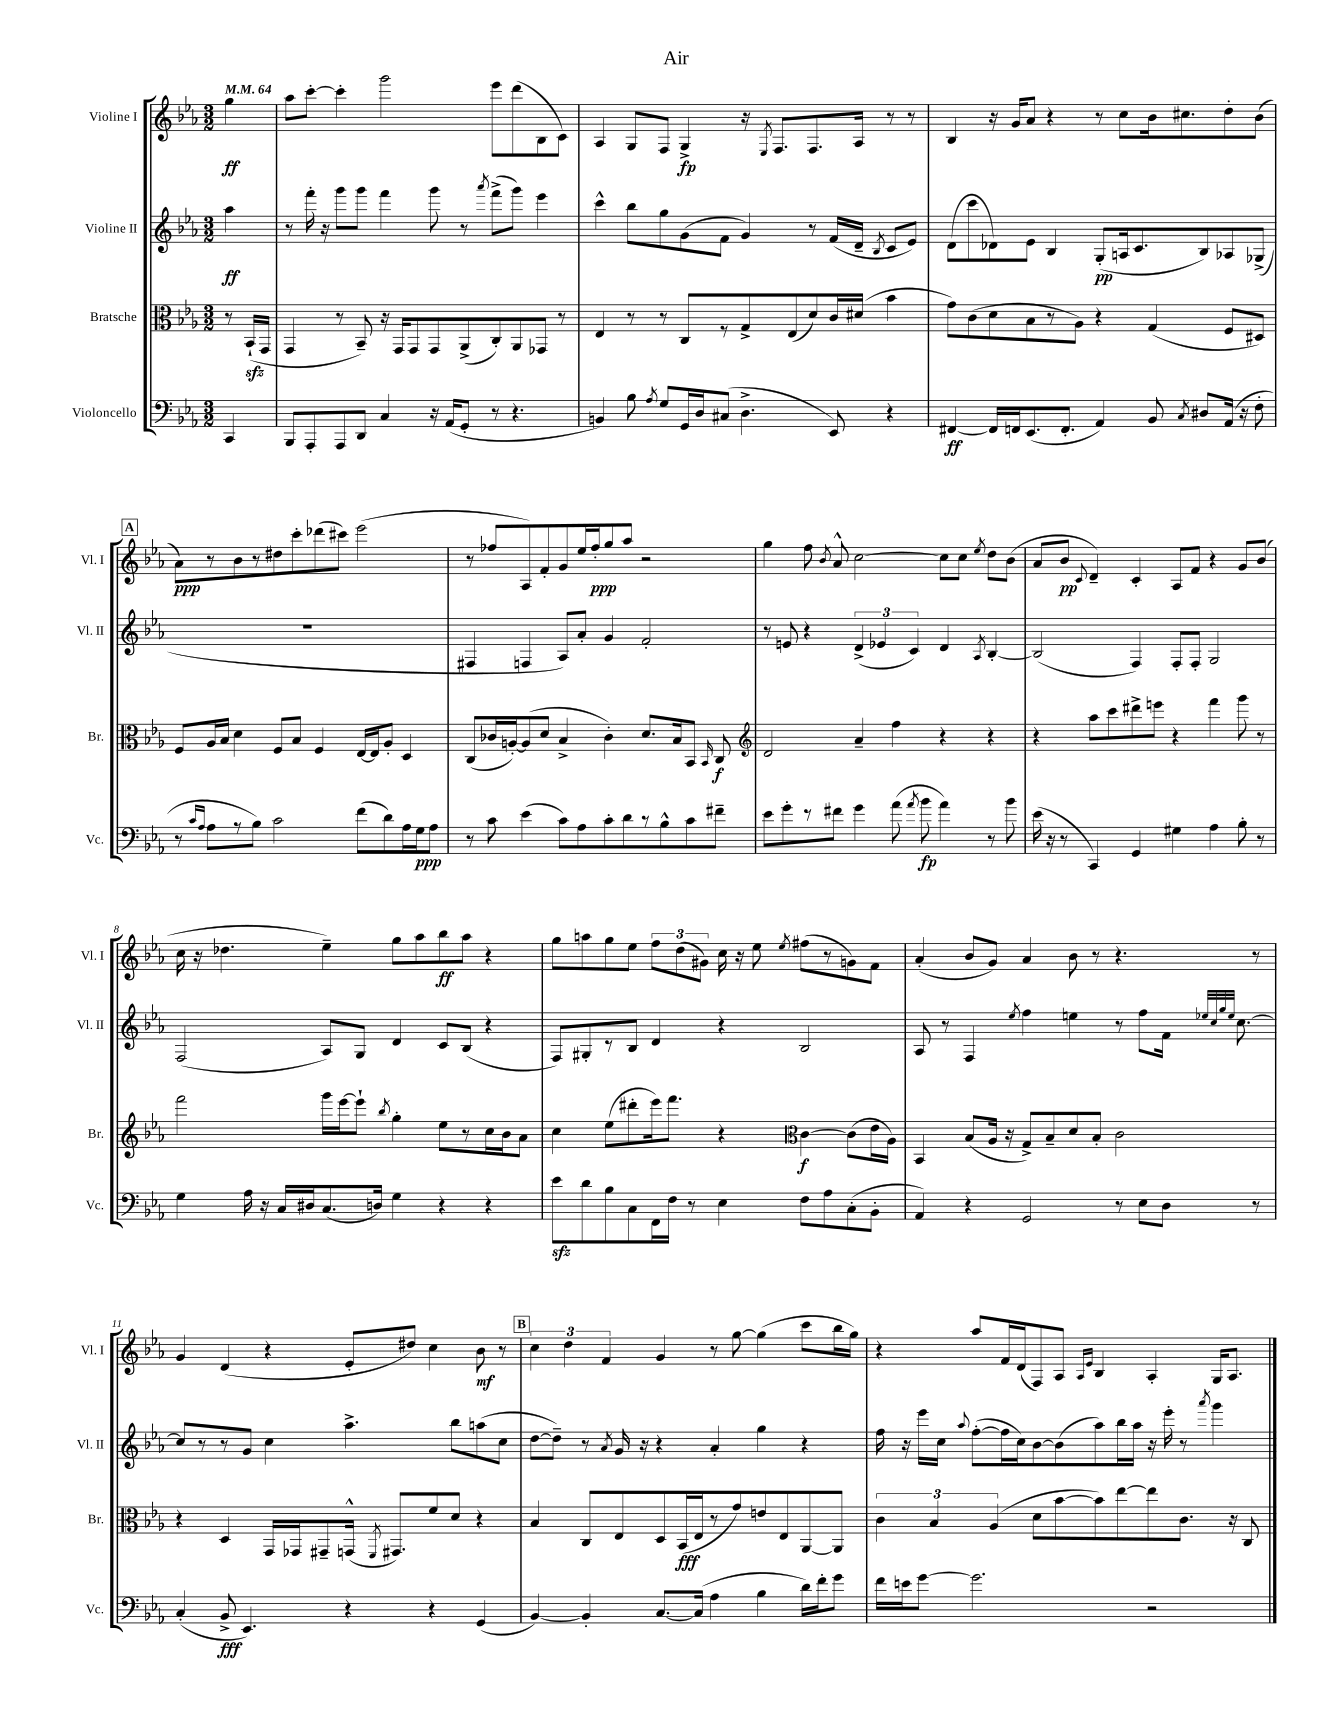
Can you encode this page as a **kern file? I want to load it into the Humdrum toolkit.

**kern	**dynam	**kern	**dynam	**kern	**dynam	**kern	**dynam
*part4	*part4	*part3	*part3	*part2	*part2	*part1	*part1
*staff4	*staff4	*staff3	*staff3	*staff2	*staff2	*staff1	*staff1
*I"Violoncello	*	*I"Bratsche	*	*I"Violine II	*	*I"Violine I	*
*I'Vc.	*	*I'Br.	*	*I'Vl. II	*	*I'Vl. I	*
*clefF4	*	*clefC3	*	*clefG2	*	*clefG2	*
*k[b-e-a-]	*	*k[b-e-a-]	*	*k[b-e-a-]	*	*k[b-e-a-]	*
*M3/2	*	*M3/2	*	*M3/2	*	*M3/2	*
*MM64	*	*MM64	*	*MM64	*	*MM64	*
=	=	=	=	=	=	=	=
4CC/	.	8r	.	4aa-\	ff	4gg\	ff
.	.	(16BB-zz`/LL	.	.	.	.	.
.	.	16GG/JJ	.	.	.	.	.
=1	=1	=1	=1	=1	=1	=1	=1
8BBB-/L	.	4GG/	.	8r	.	8aa-\L	.
8AAA-'/	.	.	.	16fff'\	.	[8ccc'\J	.
.	.	.	.	16r	.	.	.
8AAA-/	.	8r	.	8ggg\L	.	4ccc'\]	.
8DD/J	.	8BB-~/)	.	8ggg\J	.	.	.
4C/	.	16r	.	4fff\	.	2ggg\	.
.	.	16GG/KL	.	.	.	.	.
.	.	8GG/	.	.	.	.	.
16r	.	8GG/	.	8ggg\	.	.	.
(16AA-/KL	.	.	.	.	.	.	.
8GG'/J	.	(8AA-^/	.	8r	.	.	.
.	.	.	.	8qaaa-/	.	.	.
8r	.	8C'/)	.	(8fff^\L	.	8eee-\L	.
4.r	.	8AA-/	.	8ggg\J)	.	(8ddd\	.
.	.	8GG-X/J	.	4eee-\	.	8B-\	.
.	.	8r	.	.	.	8c\J)	.
=2	=2	=2	=2	=2	=2	=2	=2
4BBn/)	.	4E-/	.	4ccc^^\	.	4A-/	.
8B-\	.	8r	.	8bb-\L	.	8G/L	.
8qA-/	.	.	.	.	.	.	.
8G/L	.	8r	.	8gg\	.	8F/J	.
16GG/L	.	8C/L	.	(8g\	.	4G^/	fp
16D/J	.	.	.	.	.	.	.
(8C#X/J	.	8r	.	8f\J	.	.	.
4.D^\	.	8G^/	.	4g/)	.	16r	.
.	.	.	.	.	.	8qE-/	.
.	.	.	.	.	.	8.F/L	.
.	.	(8E-/	.	.	.	.	.
.	.	8d/)	.	8r	.	8.F/	.
8EE-/)	.	16c/L	.	(16f/LL	.	.	.
.	.	(16d#X/JJ	.	16d~/JJ	.	16A-/Jk	.
.	.	.	.	8qB-/	.	.	.
4r	.	4b-\	.	8c/L	.	8r	.
.	.	.	.	8e-/J)	.	8r	.
=3	=3	=3	=3	=3	=3	=3	=3
[4FF#X/	ff	8g\L)	.	(8d\L	.	4B-/	.
.	.	(8c\	.	8ccc\	.	.	.
16FF#/LL]	.	8d\	.	8d-X\)	.	16r	.
16FFn/J	.	.	.	.	.	16g/KL	.
(8.EE-/	.	8B-\	.	8e-\J	.	8a-/J	.
.	.	8r	.	4B-/	.	4r	.
8.FF'/J	.	.	.	.	.	.	.
.	.	8A-\J)	.	.	.	.	.
4AA-/)	.	4r	.	(8G'/L	pp	8r	.
.	.	.	.	16An/k	.	8cc\L	.
.	.	.	.	8.c/	.	.	.
8BB-/	.	(4G/	.	.	.	16b-\k	.
.	.	.	.	.	.	8.cc#X\	.
8qC/	.	.	.	.	.	.	.
8D#X/L	.	.	.	8B-/)	.	.	.
(16AA-/Jk	.	8F/L	.	8A-X/	.	8dd'\	.
16r	.	.	.	.	.	.	.
8F'\	.	8D#X/J)	.	(8G-X^/J	.	(8b-\J	.
!!LO:LB:g=z
!!LO:REH:place=s1:t=A
=4	=4	=4	=4	=4	=4	=4	=4
8r	.	8F/L	.	1.r	.	8a-\L)	ppp
16qqc/LL	.	.	.	.	.	.	.
16qqA-/JJ	.	.	.	.	.	.	.
8A-\L	.	16A-/L	.	.	.	8r	.
.	.	16B-/JJ	.	.	.	.	.
8r	.	4d\	.	.	.	8b-\	.
8B-\J)	.	.	.	.	.	8r	.
2c\	.	8F/L	.	.	.	8dd#X\	.
.	.	8B-/J	.	.	.	8ccc'\	.
.	.	4F/	.	.	.	(8ddd-X\	.
.	.	.	.	.	.	8ccc#X\J)	.
(8f\L	.	[16E-/LL	.	.	.	(2eee-\	.
.	.	16E-/J]	.	.	.	.	.
8d\)	.	8A-'/J	.	.	.	.	.
16A-\L	.	4D/	.	.	.	.	.
16G\J	ppp	.	.	.	.	.	.
8A-\J	.	.	.	.	.	.	.
=5	=5	=5	=5	=5	=5	=5	=5
8r	.	(8C/L	.	4F#X/	.	8r	.
8c\	.	16c-X/L	.	.	.	8ff-X/L	.
.	.	[16An'/J)	.	.	.	.	.
(4e-\	.	(8A/]	.	4Fn/	.	8A-/)	.
.	.	8d/J	.	.	.	8f'/	.
8c\L)	.	4B-^/	.	8A-/L)	.	8g/	.
8A-\	.	.	.	8a-'/J	.	16ee-/L	.
.	.	.	.	.	.	16ff-'/J	ppp
8c'\	.	4c-'\)	.	4g/	.	8gg/	.
8d\	.	.	.	.	.	8aa-/J	.
8r	.	8.d/L	.	2f'/	.	2r	.
8B-^^\	.	.	.	.	.	.	.
.	.	16B-/k	.	.	.	.	.
8c\	.	8BB-/J	.	.	.	.	.
.	.	16qqBB-/	.	.	.	.	.
8f#X~\J	.	8C/	f	.	.	.	.
=6	=6	=6	=6	=6	=6	=6	=6
*	*	*clefG2	*	*	*	*	*
8e-\L	.	2d/	.	8r	.	4gg\	.
8g'\	.	.	.	8en/	.	.	.
8r	.	.	.	4r	.	8ff\	.
.	.	.	.	.	.	8qb-/	.
8f#X\J	.	.	.	.	.	8a-^^/	.
4g\	.	4a-~/	.	(6d^/	.	[2cc\	.
.	.	.	.	6e-X/	.	.	.
(8a-\	.	4ff\	.	.	.	.	.
.	.	.	.	6c/)	.	.	.
8qa-/	.	.	.	.	.	.	.
8b-\	fp	.	.	.	.	.	.
4a-\)	.	4r	.	4d/	.	8cc\L]	.
.	.	.	.	.	.	8cc\J	.
.	.	.	.	8qA-/	.	8qee-/	.
8r	.	4r	.	[4B-'/	.	8dd\L	.
8b-\	.	.	.	.	.	(8b-\J	.
=7	=7	=7	=7	=7	=7	=7	=7
(16e-\	.	4r	.	(2B-/]	.	8a-/L	.
16r	.	.	.	.	.	.	.
8r	.	.	.	.	.	8b-/J	pp
.	.	.	.	.	.	8qqc/	.
4CC/)	.	8aa-\L	.	.	.	4d~/)	.
.	.	8ccc\	.	.	.	.	.
4GG/	.	8ddd#X^\	.	4F/)	.	4c'/	.
.	.	8eeen\J	.	.	.	.	.
4G#X\	.	4r	.	8F'/L	.	8A-/L	.
.	.	.	.	8F'/J	.	8f/J	.
4A-\	.	4fff\	.	2G/	.	4r	.
8B-'\	.	8ggg\	.	.	.	8g/L	.
8r	.	8r	.	.	.	(8b-/J	.
!!LO:LB:g=z
=8	=8	=8	=8	=8	=8	=8	=8
4G\	.	2fff\	.	(2F/	.	16cc\	.
.	.	.	.	.	.	16r	.
.	.	.	.	.	.	4.dd-X\	.
16A-\	.	.	.	.	.	.	.
16r	.	.	.	.	.	.	.
16C/LL	.	.	.	.	.	.	.
16D#X/J	.	.	.	.	.	.	.
(8.C/	.	16ggg\LL	.	8A-/L)	.	4ee-~\)	.
.	.	[16eee-\J	.	.	.	.	.
.	.	8eee-`\J]	.	8G/J	.	.	.
16Dn/Jk)	.	.	.	.	.	.	.
.	.	8qbb-/	.	.	.	.	.
4G\	.	4gg'\	.	4d/	.	8gg\L	.
.	.	.	.	.	.	8aa-\	.
4r	.	8ee-\L	.	8c/L	.	8bb-\	ff
.	.	8r	.	(8B-/J	.	8aa-\J	.
4r	.	16cc\L	.	4r	.	4r	.
.	.	16b-\J	.	.	.	.	.
.	.	8a-\J	.	.	.	.	.
=9	=9	=9	=9	=9	=9	=9	=9
8e-zz\L	.	4cc\	.	8F/L)	.	8gg\L	.
8d\	.	.	.	8G#X'/	.	8aan\	.
8B-\	.	(8ee-\L	.	8r	.	8gg\	.
8C\	.	8ddd#X'\	.	8B-/J	.	8ee-\J	.
16FF\L	.	16eee-\k)	.	4d/	.	12ff\L	.
16F\JJ	.	8.fff\J	.	.	.	.	.
.	.	.	.	.	.	(12dd\	.
8r	.	.	.	.	.	.	.
.	.	.	.	.	.	12g#X\J)	.
4E-\	.	4r	.	4r	.	16cc\	.
.	.	.	.	.	.	16r	.
.	.	.	.	.	.	8ee-\	.
*	*	*clefC3	*	*	*	*	*
.	.	.	.	.	.	8qee-/	.
8F\L	.	[4c\	f	2B-/	.	(8ff#X\L	.
8A-\	.	.	.	.	.	8r	.
(8C'\	.	(8c\L]	.	.	.	8gn\)	.
8BB-'\J	.	16e-\L	.	.	.	8f\J	.
.	.	16A-\JJ)	.	.	.	.	.
=10	=10	=10	=10	=10	=10	=10	=10
4AA-/)	.	4BB-/	.	8A-/	.	(4a-'/	.
.	.	.	.	8r	.	.	.
4r	.	(8B-/L	.	4F/	.	8b-/L	.
.	.	16A-/Jk	.	.	.	8g/J)	.
.	.	16r	.	.	.	.	.
.	.	.	.	8qee-/	.	.	.
2GG/	.	8G^/L)	.	4ff\	.	4a-/	.
.	.	8B-~/	.	.	.	.	.
.	.	8d/	.	4een\	.	8b-\	.
.	.	8B-'/J	.	.	.	8r	.
8r	.	2c\	.	8r	.	4.r	.
8E-\L	.	.	.	8ff\L	.	.	.
8D\J	.	.	.	16f\Jk	.	.	.
.	.	.	.	32qqee-X/LLL	.	.	.
.	.	.	.	32qqcc/	.	.	.
.	.	.	.	32qqgg/	.	.	.
.	.	.	.	32qqee-/JJJ	.	.	.
.	.	.	.	[8.cc\	.	.	.
8r	.	.	.	.	.	8r	.
!!LO:LB:g=z
=11	=11	=11	=11	=11	=11	=11	=11
(4C'/	.	4r	.	8cc/L]	.	4g/	.
.	.	.	.	8r	.	.	.
8BB-^/	fff	4D/	.	8r	.	(4d/	.
4.EE-/)	.	.	.	8g/J	.	.	.
.	.	16GG/LL	.	4cc\	.	4r	.
.	.	16GG-X/J	.	.	.	.	.
.	.	8GG#X~/	.	.	.	.	.
4r	.	(16GGn^^/Jk	.	4.aa-^\	.	8e-'/L	.
.	.	8qFF/	.	.	.	.	.
.	.	8.GG#X/L)	.	.	.	.	.
.	.	.	.	.	.	8dd#X/J)	.
4r	.	8f/	.	.	.	4cc\	.
.	.	8d/J	.	8bb-\L	.	.	.
(4GG/	.	4r	.	(8aan\	.	8b-\	mf
.	.	.	.	8cc\J	.	8r	.
!!LO:REH:place=s1:t=B
=12	=12	=12	=12	=12	=12	=12	=12
[4BB-/)	.	4B-/	.	[8dd\L	.	6cc\	.
.	.	.	.	8dd~\J])	.	.	.
.	.	.	.	.	.	6dd\	.
4BB-'/]	.	8C/L	.	8r	.	.	.
.	.	.	.	.	.	6f/	.
.	.	.	.	8qa-/	.	.	.
.	.	8E-/	.	16g/	.	.	.
.	.	.	.	16r	.	.	.
[8.C/L	.	8D/	.	4r	.	4g/	.
.	.	(16BB-/L	fff	.	.	.	.
(16C/Jk]	.	16E-/J	.	.	.	.	.
4A-\	.	8r	.	4a-'/	.	8r	.
.	.	8g/)	.	.	.	[8gg\	.
4B-\	.	8en/	.	4gg\	.	(4gg\]	.
.	.	8E-/	.	.	.	.	.
16d\LL)	.	[8AA-/	.	4r	.	8ccc\L	.
16f'\J	.	.	.	.	.	.	.
8g\J	.	8AA-/J]	.	.	.	16bb-\L	.
.	.	.	.	.	.	16gg\JJ)	.
=13	=13	=13	=13	=13	=13	=13	=13
16f\LL	.	6c\	.	16ff\	.	4r	.
16en\J	.	.	.	16r	.	.	.
[8g\J	.	.	.	16eee-\LL	.	.	.
.	.	6B-/	.	.	.	.	.
.	.	.	.	16cc\JJ	.	.	.
.	.	.	.	8qqaa-/	.	.	.
2.g\]	.	.	.	([8ff'\L	.	8aa-/L	.
.	.	(6A-/	.	.	.	.	.
.	.	.	.	16ff\L]	.	16f/L	.
.	.	.	.	16cc\J)	.	(16d/J	.
.	.	8d\L	.	[8b-\	.	8F/)	.
.	.	[8b-\	.	(8b-\]	.	8A-/J	.
.	.	.	.	.	.	16qqA-/LL	.
.	.	.	.	.	.	16qqe-/JJ	.
.	.	8b-\])	.	8aa-\)	.	4B-/	.
.	.	[8ee-\	.	16bb-\L	.	.	.
.	.	.	.	16aa-\JJ	.	.	.
2r	.	8ee-\]	.	16r	.	4A-'/	.
.	.	.	.	16eee-'\	.	.	.
.	.	8.c\J	.	8r	.	.	.
.	.	.	.	8qaaa-/	.	.	.
.	.	.	.	4ggg\	.	16G/KL	.
.	.	16r	.	.	.	8.A-/J	.
.	.	8C/	.	.	.	.	.
==	==	==	==	==	==	==	==
*-	*-	*-	*-	*-	*-	*-	*-
